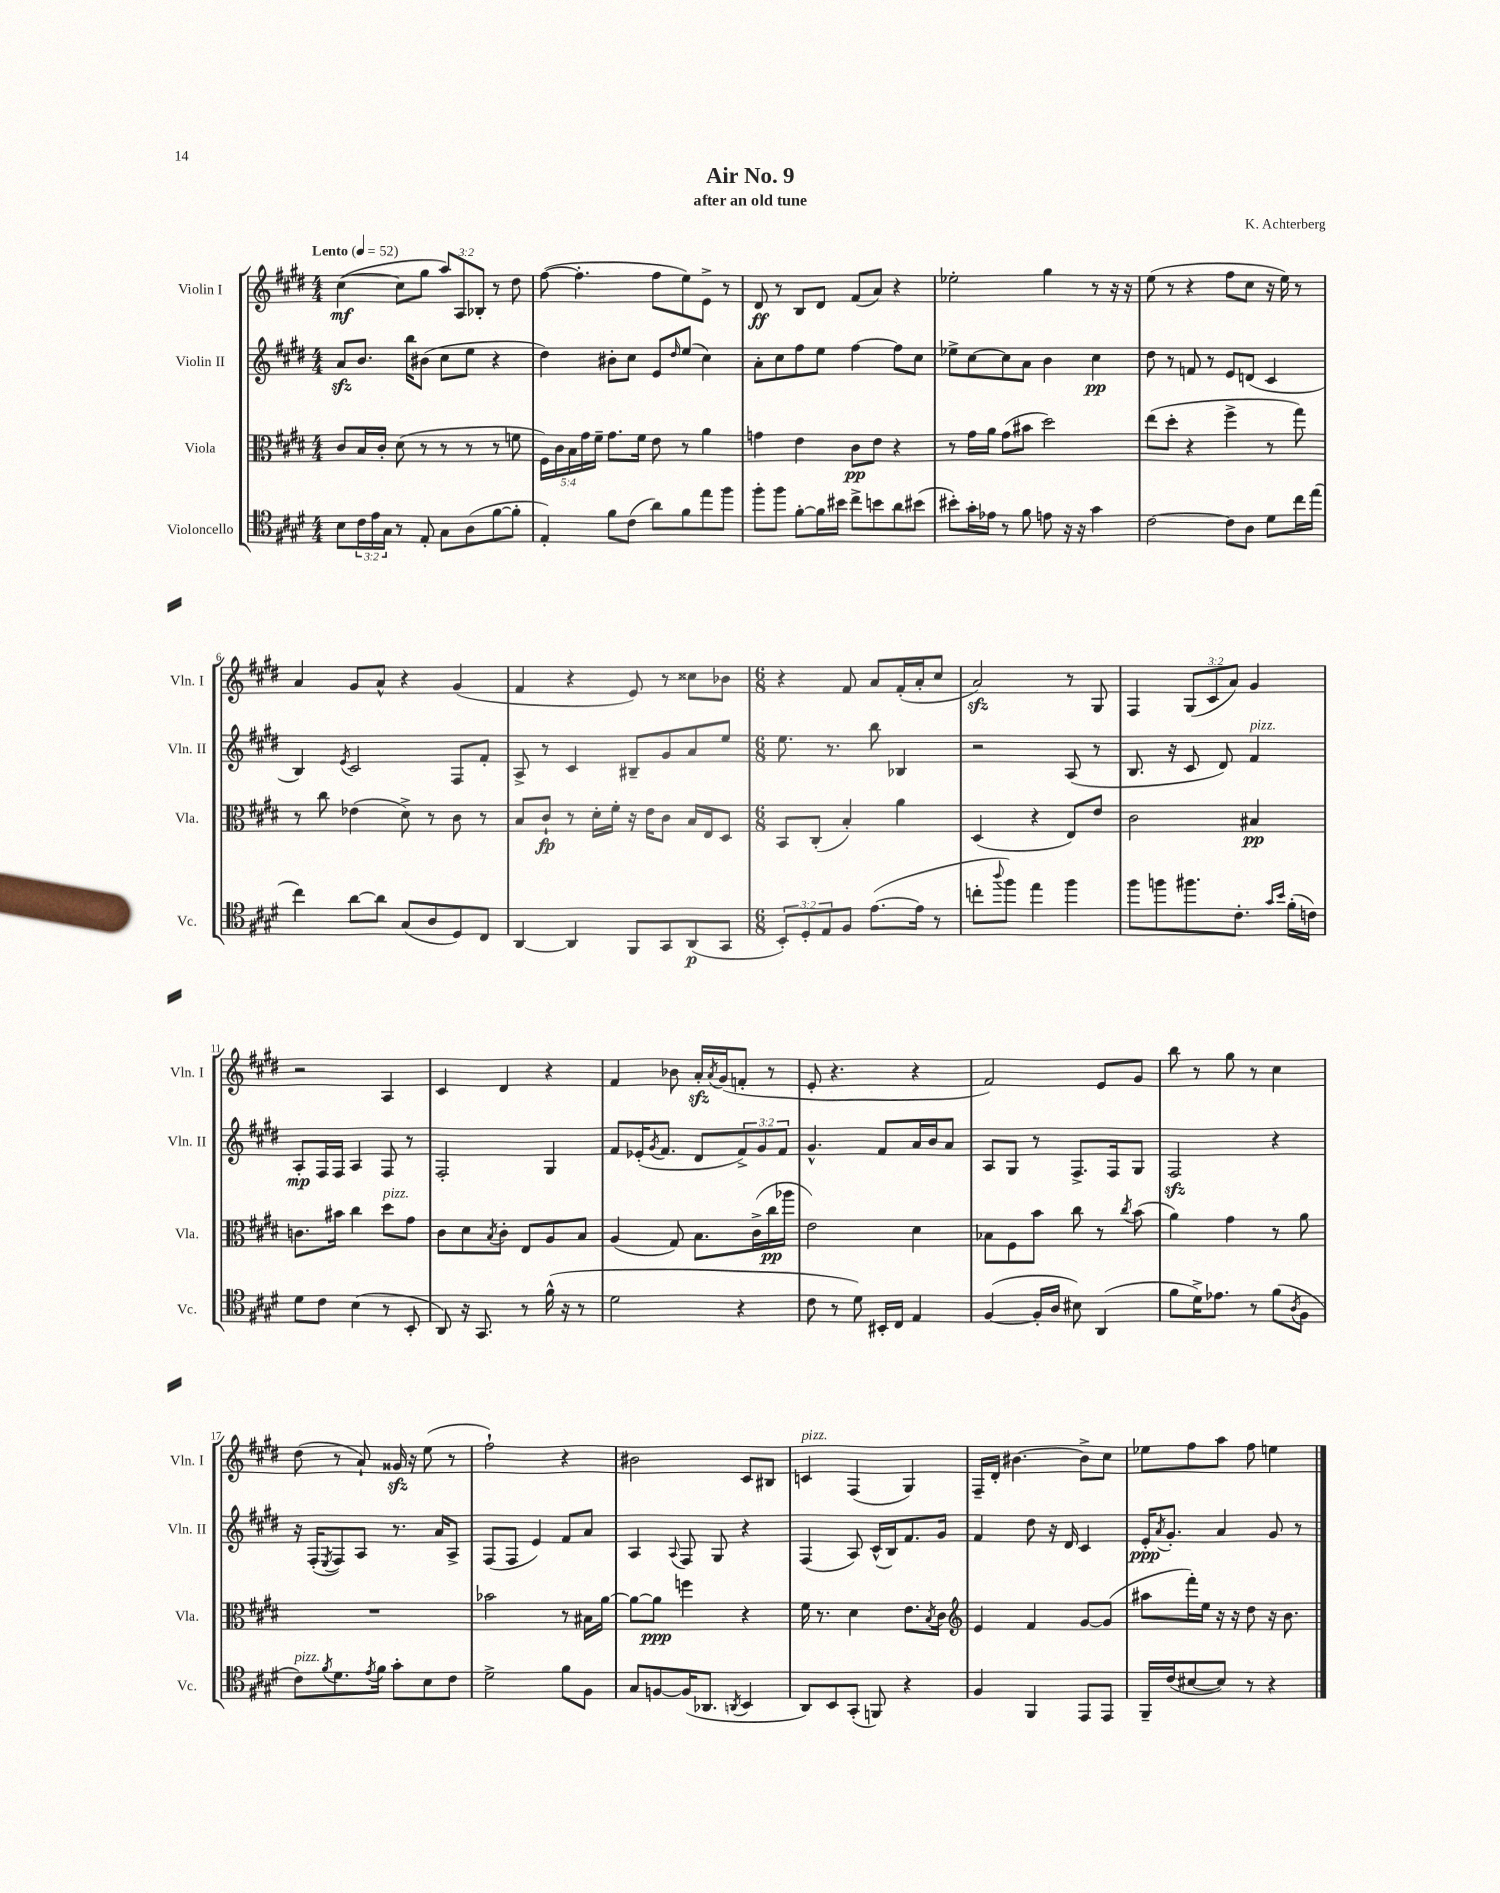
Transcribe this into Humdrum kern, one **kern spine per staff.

**kern	**dynam	**kern	**dynam	**kern	**dynam	**kern	**dynam
*part4	*part4	*part3	*part3	*part2	*part2	*part1	*part1
*staff4	*staff4	*staff3	*staff3	*staff2	*staff2	*staff1	*staff1
*I"Violoncello	*	*I"Viola	*	*I"Violin II	*	*I"Violin I	*
*I'Vc.	*	*I'Vla.	*	*I'Vln. II	*	*I'Vln. I	*
*clefC4	*	*clefC3	*	*clefG2	*	*clefG2	*
*k[f#c#g#d#]	*	*k[f#c#g#d#]	*	*k[f#c#g#d#]	*	*k[f#c#g#d#]	*
*M4/4	*	*M4/4	*	*M4/4	*	*M4/4	*
*MM52	*	*MM52	*	*MM52	*	*MM52	*
=1	=1	=1	=1	=1	=1	=1	=1
!	!	!	!	!	!	!LO:TX:a:B:t=Lento	!
8B\L	.	8c#/L	.	8azz/L	.	([4cc#\	mf
24c#\L	.	16B/L	.	8.b/J	.	.	.
24e\	.	.	.	.	.	.	.
.	.	16c#'/JJ	.	.	.	.	.
24G#\JJ	.	.	.	.	.	.	.
8r	.	(8d#\	.	.	.	8cc#\L]	.
.	.	.	.	16bb\KL	.	.	.
8E'/	.	8r	.	(8b#X\J	.	8gg#\J	.
8G#\L	.	8r	.	8cc#\L	.	12aa/L)	.
.	.	.	.	.	.	12A/	.
(8A\	.	8r	.	8ee\J	.	.	.
.	.	.	.	.	.	12B-X'/J	.
[8f#\	.	8r	.	4r	.	8r	.
8f#'\J]	.	8fn\	.	.	.	8dd#\	.
=2	=2	=2	=2	=2	=2	=2	=2
4E'/)	.	20F#\LL)	.	4dd#\)	.	([8ff#\	.
.	.	20c#\	.	.	.	.	.
.	.	20B\	.	.	.	.	.
.	.	.	.	.	.	4.ff#'\]	.
.	.	20g#\	.	.	.	.	.
.	.	20f#~\JJ	.	.	.	.	.
8f#\L	.	8.g#\L	.	8b#X'\L	.	.	.
(8c#\J	.	.	.	8cc#\J	.	.	.
.	.	16f#\Jk	.	.	.	.	.
8a\L)	.	8e\	.	8e/L	.	8ff#\L	.
.	.	.	.	16qqdd#/	.	.	.
8f#\	.	8r	.	(8ee/J	.	8ee\)	.
8ee\	.	4a\	.	4cc#\)	.	8e^\J	.
8ff#\J	.	.	.	.	.	8r	.
=3	=3	=3	=3	=3	=3	=3	=3
8ff#'\L	.	4gn\	.	8a'\L	.	8d#/	ff
8ff#\J	.	.	.	8cc#\	.	8r	.
[8f#'\L	.	4e\	.	8ff#\	.	8B/L	.
16f#\L]	.	.	.	8ee\J	.	8d#/J	.
16b#X\JJ	.	.	.	.	.	.	.
8cc#^\L	.	8c#\L	pp	[4ff#\	.	(8f#/L	.
8bn\	.	8e\J	.	.	.	8a/J)	.
8a\	.	4r	.	8ff#\L]	.	4r	.
(8b#X\J	.	.	.	8cc#\J	.	.	.
=4	=4	=4	=4	=4	=4	=4	=4
8b#X'\L)	.	8r	.	8ee-X^\L	.	2ee-X'\	.
16g#'\L	.	16g#\LL	.	[8cc#\	.	.	.
16e-X\JJ	.	16a\JJ	.	.	.	.	.
8r	.	(8g#\L	.	8cc#\]	.	.	.
8f#\	.	8b#X\J	.	8a\J	.	.	.
8en\	.	2dd#\)	.	4b\	.	4gg#\	.
16r	.	.	.	.	.	.	.
16r	.	.	.	.	.	.	.
4g#\	.	.	.	4cc#\	pp	8r	.
.	.	.	.	.	.	16r	.
.	.	.	.	.	.	16r	.
=5	=5	=5	=5	=5	=5	=5	=5
[2c#\	.	(8ee\L	.	8dd#\	.	(8ee\	.
.	.	8dd#'\J	.	8r	.	8r	.
.	.	4r	.	8fn/	.	4r	.
.	.	.	.	8r	.	.	.
8c#\L]	.	4ff#^\	.	8e/L	.	8ff#\L	.
8A\J	.	.	.	(8dn/J	.	8cc#\J	.
8d#\L	.	8r	.	4c#/	.	16r	.
.	.	.	.	.	.	16ee\)	.
16cc#\L	.	8gg#\)	.	.	.	8r	.
(16ee\JJ	.	.	.	.	.	.	.
!!LO:LB:g=z
=6	=6	=6	=6	=6	=6	=6	=6
4cc#\)	.	8r	.	4B/)	.	4a/	.
.	.	8cc#\	.	.	.	.	.
.	.	.	.	8qe/	.	.	.
[8a\L	.	(4e-X\	.	2c#/	.	8g#/L	.
8a\J]	.	.	.	.	.	8a^^/J	.
(8G#/L	.	8d#^\)	.	.	.	4r	.
8A/	.	8r	.	.	.	.	.
8D#/)	.	8c#\	.	8F#/L	.	(4g#/	.
8C#/J	.	8r	.	8f#'/J	.	.	.
=7	=7	=7	=7	=7	=7	=7	=7
[4AA/	.	8B/L	.	8A^/	.	4f#/	.
.	.	8c#`/J	fp	8r	.	.	.
4AA/]	.	8r	.	4c#/	.	4r	.
.	.	16d#'\LL	.	.	.	.	.
.	.	16f#'\JJ	.	.	.	.	.
8FF#/L	.	16r	.	8B#X~/L	.	8e/)	.
.	.	16e\KL	.	.	.	.	.
8GG#/	.	8c#\J	.	8g#/	.	8r	.
(8AA/	p	16B/LL	.	8a/	.	8cc##X\L	.
.	.	16E/J	.	.	.	.	.
8GG#/J	.	8D#/J	.	8ee/J	.	8b-X\J	.
=8	=8	=8	=8	=8	=8	=8	=8
*M6/8	*	*M6/8	*	*M6/8	*	*M6/8	*
12BB'/L)	.	8BB/L	.	8.ee\	.	4r	.
12D#'/	.	.	.	.	.	.	.
.	.	(8C#'/J	.	.	.	.	.
12E/	.	.	.	.	.	.	.
.	.	.	.	8.r	.	.	.
8F#/J	.	4B'/)	.	.	.	8f#/	.
([8.e\L	.	.	.	8bb\	.	8a/L	.
.	.	4a\	.	4B-X/	.	(16f#'/L	.
16e\Jk]	.	.	.	.	.	16a'/J	.
8r	.	.	.	.	.	8cc#/J	.
=9	=9	=9	=9	=9	=9	=9	=9
8ccn'\L	.	(4D#/	.	2r	.	2azz/)	.
8qqaa/	.	.	.	.	.	.	.
8ff#\J)	.	.	.	.	.	.	.
4ee\	.	4r	.	.	.	.	.
4ff#\	.	8E/L)	.	(8A/	.	8r	.
.	.	8e/J	.	8r	.	8G#/	.
=10	=10	=10	=10	=10	=10	=10	=10
8ff#\L	.	2c#\	.	8.B/	.	4F#/	.
8ffn\	.	.	.	.	.	.	.
.	.	.	.	16r	.	.	.
8.ff#X\	.	.	.	8c#/	.	(12G#/L	.
.	.	.	.	.	.	12c#/	.
.	.	.	.	8d#/)	.	.	.
.	.	.	.	.	.	12a/J)	.
8.c#'\J	.	.	.	.	.	.	.
!	!	!	!	!LO:TX:a:i:t=pizz.	!	!	!
.	.	4B#X/	pp	4f#/	.	4g#/	.
16qqg#/LL	.	.	.	.	.	.	.
16qqb/JJ	.	.	.	.	.	.	.
(16f#'\LL	.	.	.	.	.	.	.
16cn\JJ)	.	.	.	.	.	.	.
!!LO:LB:g=z
=11	=11	=11	=11	=11	=11	=11	=11
8d#\L	.	8.cn\L	.	8A'/L	mp	2r	.
8c#\J	.	.	.	16F#/L	.	.	.
.	.	16b#X\Jk	.	16F#/JJ	.	.	.
(4B\	.	4cc#\	.	4A/	.	.	.
!	!	!LO:TX:a:i:t=pizz.	!	!	!	!	!
8r	.	8dd#\L	.	8F#/	.	4A/	.
8BB'/	.	8g#\J	.	8r	.	.	.
=12	=12	=12	=12	=12	=12	=12	=12
8AA/)	.	8c#\L	.	2F#'/	.	4c#/	.
16r	.	8d#\	.	.	.	.	.
8.GG#/	.	.	.	.	.	.	.
.	.	8qB/	.	.	.	.	.
.	.	8c#'\J	.	.	.	4d#/	.
8r	.	8E/L	.	.	.	.	.
(16f#^^\	.	8A/	.	4G#/	.	4r	.
16r	.	.	.	.	.	.	.
8r	.	8B/J	.	.	.	.	.
=13	=13	=13	=13	=13	=13	=13	=13
2d#\	.	(4A/	.	8f#/L	.	4f#/	.
.	.	.	.	(16e-X'/K	.	.	.
.	.	.	.	8qg#/	.	.	.
.	.	.	.	8.f#/J	.	.	.
.	.	8G#/)	.	.	.	8b-X\	.
.	.	8.B\L	.	8d#/L	.	16azz'/LL	.
.	.	.	.	.	.	8qa/	.
.	.	.	.	.	.	(16g#/J	.
4r	.	.	.	12f#^/)	.	8fn'/J	.
.	.	(16c#^\L	.	.	.	.	.
.	.	.	.	12g#/	.	.	.
.	.	16cc#\	pp	.	.	8r	.
.	.	.	.	12f#/J	.	.	.
.	.	16aa-X\JJ	.	.	.	.	.
=14	=14	=14	=14	=14	=14	=14	=14
8c#\	.	2e\)	.	4.g#^^/	.	8e'/	.
8r	.	.	.	.	.	4.r	.
8d#\)	.	.	.	.	.	.	.
16BB#X'/LL	.	.	.	8f#/L	.	.	.
16C#/JJ	.	.	.	.	.	.	.
4E/	.	4d#\	.	16a/L	.	4r	.
.	.	.	.	16b/J	.	.	.
.	.	.	.	8a/J	.	.	.
=15	=15	=15	=15	=15	=15	=15	=15
([4F#/	.	8B-X\L	.	8A/L	.	2f#/)	.
.	.	8F#\	.	8G#/J	.	.	.
16F#'/LL]	.	8b\J	.	8r	.	.	.
16A/JJ	.	.	.	.	.	.	.
8B#X\)	.	8cc#\	.	8.F#^/L	.	.	.
(4AA/	.	8r	.	.	.	8e/L	.
.	.	.	.	16F#/k	.	.	.
.	.	8qcc#/	.	.	.	.	.
.	.	(8b\	.	8G#/J	.	8g#/J	.
=16	=16	=16	=16	=16	=16	=16	=16
8f#\L	.	4a\)	.	2F#zz/	.	8bb\	.
16d#^\K)	.	.	.	.	.	8r	.
8.e-X\J	.	.	.	.	.	.	.
.	.	4g#\	.	.	.	8gg#\	.
8r	.	.	.	.	.	8r	.
(8f#\L	.	8r	.	4r	.	4cc#\	.
8qA/	.	.	.	.	.	.	.
8F#\J	.	8a\	.	.	.	.	.
!!LO:LB:g=z
=17	=17	=17	=17	=17	=17	=17	=17
!LO:TX:a:i:t=pizz.	!	!	!	!	!	!	!
8c#\L)	.	2.r	.	16r	.	(8dd#\	.
.	.	.	.	(16F#'/KL	.	.	.
8qf#/	.	.	.	8qE/	.	.	.
8.d#\	.	.	.	8F#/)	.	8r	.
.	.	.	.	8A/J	.	8a`/)	.
8qe/	.	.	.	.	.	.	.
16f#\Jk	.	.	.	.	.	.	.
8g#'\L	.	.	.	8.r	.	16g##Xzz/	.
.	.	.	.	.	.	16r	.
8B\	.	.	.	.	.	(8ee\	.
.	.	.	.	16a/KL	.	.	.
8c#\J	.	.	.	8A^/J	.	8r	.
=18	=18	=18	=18	=18	=18	=18	=18
2d#^\	.	2b-X\	.	(8F#/L	.	2ff#`\)	.
.	.	.	.	8F#/J	.	.	.
.	.	.	.	4e/)	.	.	.
8f#\L	.	8r	.	8f#/L	.	4r	.
8F#\J	.	16B#X\LL	.	8a/J	.	.	.
.	.	[16a\JJ	.	.	.	.	.
=19	=19	=19	=19	=19	=19	=19	=19
8G#/L	.	8a\L_	.	4A/	.	2b#X\	.
[8Fn/	.	8a\J]	ppp	.	.	.	.
.	.	.	.	8qqA/	.	.	.
(16F/K]	.	4ffn\	.	8F#/	.	.	.
8.AA-X/J	.	.	.	.	.	.	.
.	.	.	.	8G#/	.	.	.
8qAAn/	.	.	.	.	.	.	.
4BB/	.	4r	.	4r	.	8c#/L	.
.	.	.	.	.	.	8B#X/J	.
=20	=20	=20	=20	=20	=20	=20	=20
!	!	!	!	!	!	!LO:TX:a:i:t=pizz.	!
8AA/L)	.	16f#\	.	(4F#/	.	4cn/	.
.	.	8.r	.	.	.	.	.
8BB/	.	.	.	.	.	.	.
(8GG#'/J	.	4d#\	.	8A/)	.	(4F#/	.
8FFn/)	.	.	.	(16c#^^/LL	.	.	.
.	.	.	.	16B/J)	.	.	.
4r	.	8.e\L	.	8.f#/	.	4G#/)	.
.	.	8qB/	.	.	.	.	.
.	.	16c#\Jk	.	16g#/Jk	.	.	.
=21	=21	=21	=21	=21	=21	=21	=21
*	*	*clefG2	*	*	*	*	*
4F#/	.	4e/	.	4f#/	.	16F#~/LL	.
.	.	.	.	.	.	16d#'/JJ	.
.	.	.	.	.	.	[4.b#X\	.
4FF#/	.	4f#/	.	8dd#\	.	.	.
.	.	.	.	16r	.	.	.
.	.	.	.	16d#/	.	.	.
8EE/L	.	[8g#/L	.	4c#/	.	8b#^\L]	.
8EE/J	.	(8g#/J]	.	.	.	8cc#\J	.
=22	=22	=22	=22	=22	=22	=22	=22
16FF#~/LL	.	8aa#X\L	.	16e'/KL	ppp	8ee-X\L	.
.	.	.	.	8qa/	.	.	.
(16c#/J	.	.	.	8.g#'/J	.	.	.
[8B#X/	.	16fff#'\L)	.	.	.	8ff#\	.
.	.	16ee\JJ	.	.	.	.	.
8B#/J])	.	16r	.	4a/	.	8aa\J	.
.	.	16r	.	.	.	.	.
8r	.	8dd#\	.	.	.	8ff#\	.
4r	.	16r	.	8g#/	.	4een\	.
.	.	8.b\	.	.	.	.	.
.	.	.	.	8r	.	.	.
==	==	==	==	==	==	==	==
*-	*-	*-	*-	*-	*-	*-	*-
